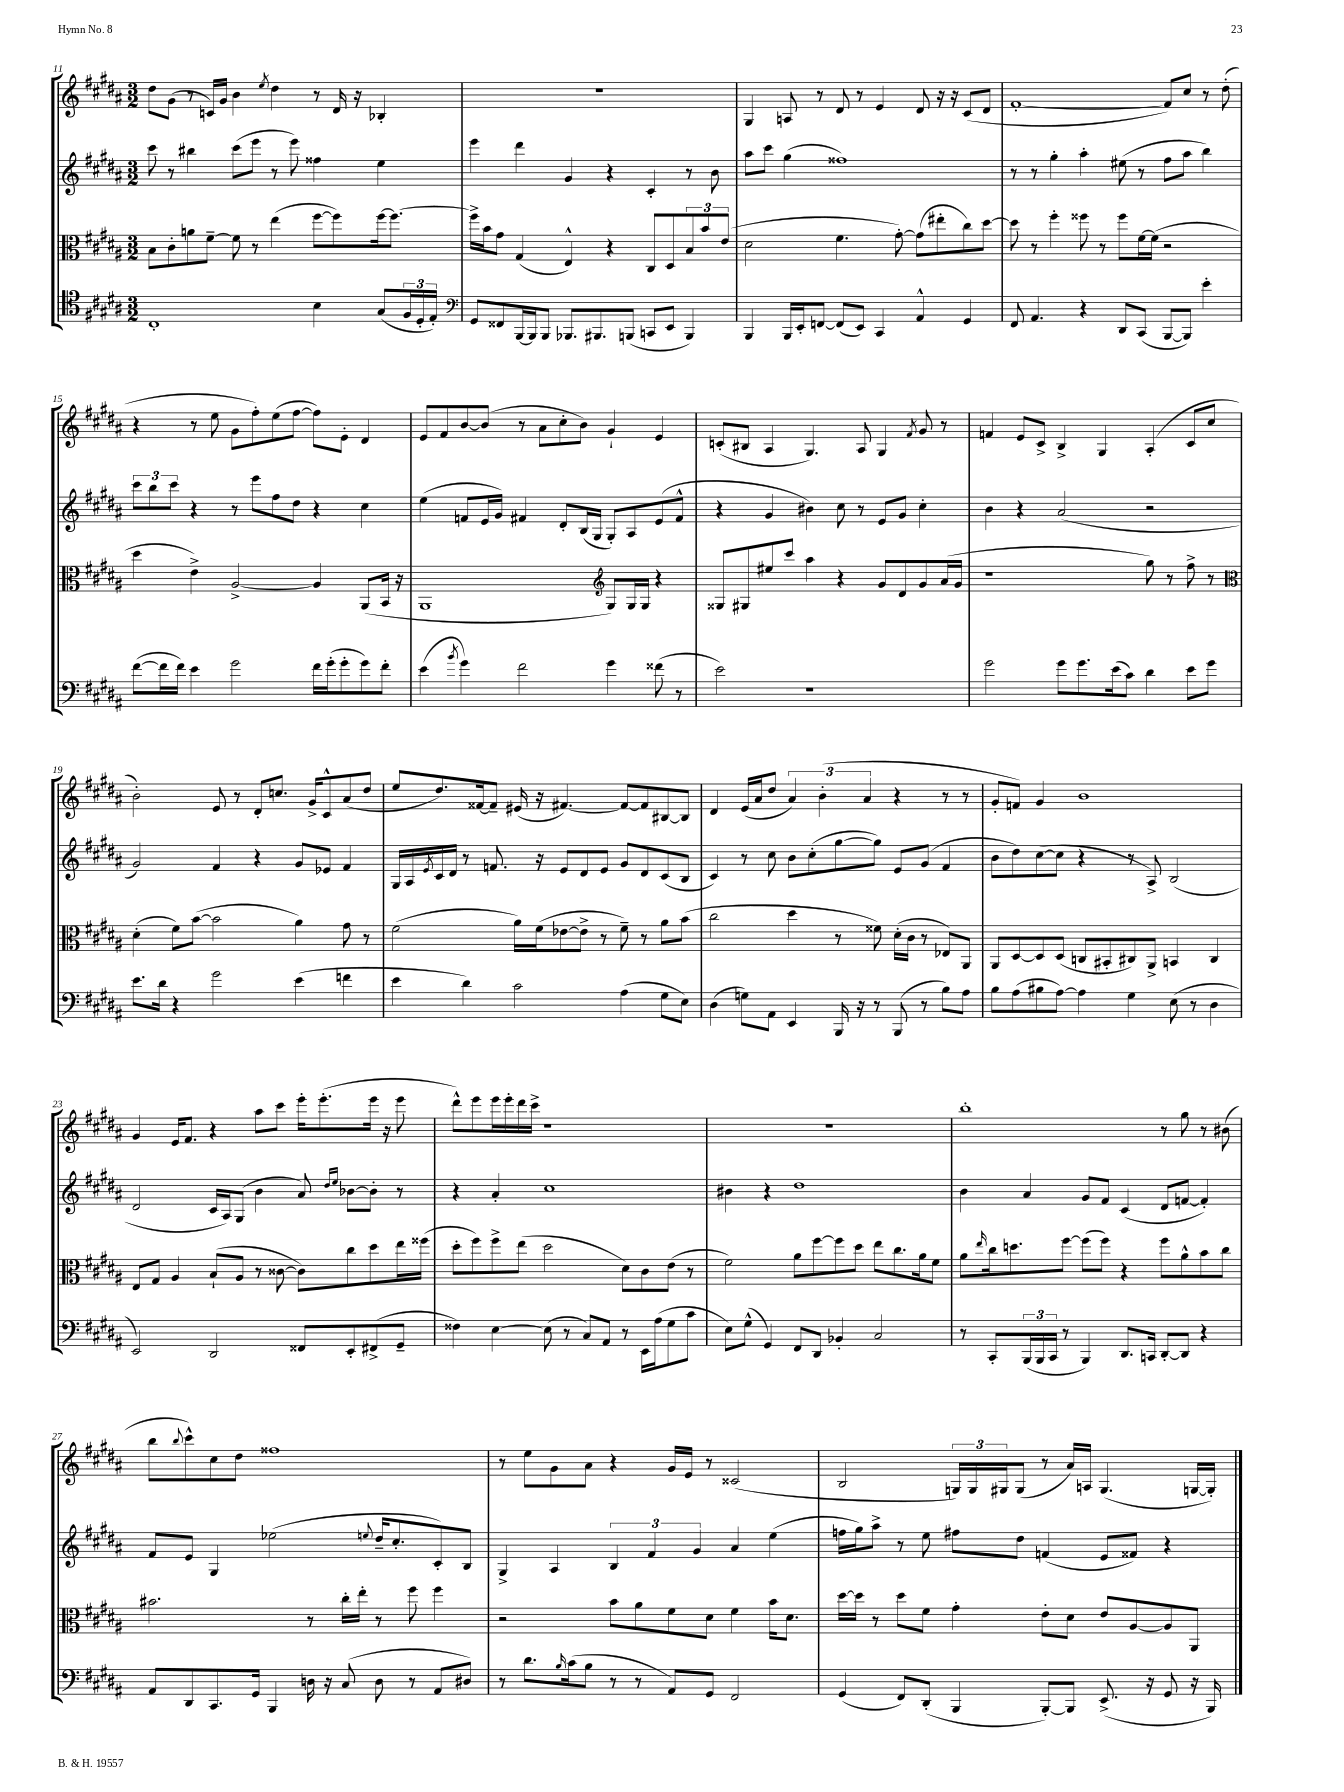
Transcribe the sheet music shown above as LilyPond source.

<<
\new StaffGroup <<
\new Staff = "s0" {
    \clef treble \key b \major \numericTimeSignature \time 3/2
    dis''8 gis'8( r8 c'16) gis'16 b'4 \acciaccatura { e''8 } dis''4 r8 dis'16 r16 bes4-. |
    R1. |
    gis4 a8 r8 dis'8 r8 e'4 dis'8 r16 r16 cis'8( dis'8 |
    fis'1~-. fis'8) cis''8 r8 dis''8-.( |
    r4 r8 e''8 gis'8 fis''8-.) e''8( fis''8~ fis''8) e'8-. dis'4 |
    e'8 fis'8 b'8~ b'8( r8 ais'8 cis''8-. b'8) gis'4-! e'4 |
    c'8-.( bis8 ais4 gis4.) ais8 gis4 \acciaccatura { fis'8 } gis'8 r8 |
    f'4 e'8 cis'8-> b4-> gis4 ais4-.( cis'8 cis''8 |
    b'2-.) e'8 r8 dis'8-. c''8. gis'16-> cis'8-^ ais'8( dis''8 |
    e''8 dis''8.) fisis'16~ fisis'8-- eis'16( r16 fis'4.~) fis'8~ fis'8 bis8~ bis8 |
    dis'4 e'16( ais'16 dis''8 \tuplet 3/2 { ais'4) b'4-.( ais'4 } r4 r8 r8 |
    gis'8-. f'8) gis'4 b'1 |
    gis'4 e'16 fis'8. r4 ais''8 cis'''8 e'''16-. e'''8.-.( e'''16 r16 e'''8 |
    dis'''8-^) e'''8 e'''16 e'''16-. dis'''16 cis'''16-> r1 |
    R1. |
    b''1-. r8 gis''8 r8 bis'8( |
    b''8 \appoggiatura { b''8 } cis'''8-^) cis''8 dis''8 fisis''1 |
    r8 e''8 gis'8 ais'8 r4 gis'16 e'16 r8 cisis'2( |
    b2 \tuplet 3/2 { g16) g16 gis16 } gis8( r8 ais'16) a16 gis4.( g16~ g16-.) \bar "|." |
}
\new Staff = "s1" {
    \clef treble \key b \major \numericTimeSignature \time 3/2
    cis'''8 r8 bis''4 cis'''8( e'''8 r8 e'''8) fisis''4 e''4 |
    e'''4 dis'''4 gis'4 r4 cis'4-. r8 b'8 |
    ais''8 cis'''8 gis''4( fisis''1) |
    r8 r8 gis''4-. ais''4-. eis''8( r8 fis''8 ais''8 b''4) |
    \tuplet 3/2 { cis'''8 b''8 cis'''8 } r4 r8 e'''8 fis''8 dis''8 r4 cis''4 |
    e''4( f'8 e'16 gis'16) fis'4 dis'8-. b16( gis16 gis8-.) ais8 e'8( fis'8-^ |
    r4 gis'4 bis'4) cis''8 r8 e'8 gis'8 cis''4-. |
    b'4 r4 ais'2( r2 |
    gis'2) fis'4 r4 gis'8 ees'8 fis'4 |
    gis16 ais16 \acciaccatura { e'8 } cis'16 dis'16 r8 f'8. r16 e'8 dis'8 e'8 gis'8 dis'8 cis'8( b8 |
    cis'4) r8 cis''8 b'8 cis''8-.( gis''8~ gis''8) e'8 gis'8( fis'4 |
    b'8 dis''8) cis''8~( cis''8 r4 r8 ais8->) b2( |
    dis'2 cis'16 ais16) gis8( b'4 ais'8) \grace { dis''16 e''16 } bes'8~ bes'8-. r8 |
    r4 ais'4-. cis''1 |
    bis'4 r4 dis''1 |
    b'4 ais'4 gis'8 fis'8 cis'4( dis'8 f'8~ f'4-.) |
    fis'8 e'8 gis4 ees''2( \appoggiatura { e''8 } dis''16-- cis''8.-. cis'8-.) b8 |
    gis4-> ais4 \tuplet 3/2 { b4 fis'4 gis'4 } ais'4 e''4( |
    f''16 gis''16) ais''8-> r8 e''8 fis''8 dis''8 f'4( e'8 fisis'8) r4 \bar "|." |
}
\new Staff = "s2" {
    \clef alto \key b \major \numericTimeSignature \time 3/2
    b8 cis'8-. a'8 fis'8~-- fis'8 r8 e''4( fis''8~ fis''8) fis''16~ fis''8.~ |
    fis''16-> b'16 gis'8 gis4( e4-^) r4 cis8 dis8 \tuplet 3/2 { b8 b'8 e'8( } |
    dis'2 fis'4. gis'8~-.) gis'8( eis''8-. cis''8) dis''8~ |
    dis''8 r8 fis''4-. fisis''8 r8 fisis''8 fis'16~ fis'16( r2 |
    dis''4 e'4->) ais2~-> ais4 ais,8( b,16 r16 |
    ais,1 \clef treble gis8) gis16 gis16 r4 |
    gisis8 gis8 eis''8 cis'''8 ais''4 r4 gis'8 dis'8 gis'8 ais'16( gis'16 |
    r1 gis''8) r8 fis''8-> r8 |
    \clef alto dis'4-.( fis'8) b'8~( b'2 ais'4) gis'8 r8 |
    fis'2( ais'16) fis'16( ees'8~ ees'8-> r8 fis'8--) r8 ais'8 b'8( |
    cis''2 dis''4 r8 fisis'8) dis'16-.( cis'16 r8 ees8) ais,8 |
    ais,8 dis8~ dis8 dis8( c8 bis,8-. cis8) ais,8-> b,4 cis4 |
    e8 gis8 ais4 b8-!( ais8 r8 cisis'8~ cisis'8) cis''8 dis''8 e''16 fisis''16( |
    dis''8-. fis''8) fis''8-> e''8( dis''2 dis'8) cis'8 e'8( r8 |
    fis'2) ais'8 fis''8~ fis''8 dis''8 e''8 cis''8. ais'16 fis'8 |
    ais'8 \grace { e''16 } cis''16 d''8. fis''8~ fis''8( fis''8) r4 fis''8 ais'8-^ b'8 cis''8 |
    bis'2. r8 cis''16-. e''16-. r8 fis''8 fis''4 |
    r2 b'8 ais'8 fis'8 dis'8 fis'4 b'16 dis'8. |
    dis''16~ dis''16 r8 dis''8 fis'8 gis'4-. e'8-. dis'8 e'8 ais8~ ais8 ais,8 \bar "|." |
}
\new Staff = "s3" {
    \clef tenor \key b \major \numericTimeSignature \time 3/2
    cis1-. b4 gis8( \tuplet 3/2 { fis16 dis16-. e16-.) } |
    \clef bass gis,8 fisis,8 b,,16~ b,,16 b,,8 bes,,8. bis,,8. b,,8( c,8 e,8 b,,4) |
    b,,4 b,,16 e,16-. f,8~ f,8( e,8) cis,4 ais,4-^ gis,4 |
    fis,8 ais,4. r4 dis,8 cis,8( b,,8~ b,,8) e'4-. |
    fis'8~( fis'16 fis'16) e'4 gis'2 fis'16 gis'16-.( gis'8-. gis'8) fis'8-. |
    e'4( \acciaccatura { b'8 } gis'4) fis'2 gis'4 fisis'8( r8 |
    e'2) r1 |
    gis'2 gis'8 gis'8. e'16( cis'8) dis'4 e'8 gis'8 |
    e'8. dis'16 r4 gis'2 e'4( f'4 |
    e'4 dis'4) cis'2 ais4( gis8 e8) |
    dis4( g8) ais,8 e,4 b,,16 r16 r8 b,,8( r8 b8) ais8 |
    b8 ais8( bis8 ais8~) ais4 gis4 e8( r8 dis4 |
    e,2) dis,2 fisis,8 e,8-. fis,8->( gis,8-- |
    fisis4) e4~ e8( r8 cis8) ais,8 r8 e,16 ais16( gis8 cis'8 |
    e8) gis8-^( gis,4) fis,8 dis,8 bes,4-. cis2 |
    r8 cis,8-. \tuplet 3/2 { b,,16( b,,16 cis,16 } r8 b,,4) dis,8. c,16 dis,8~-. dis,8 r4 |
    ais,8 dis,8 cis,8. gis,16 b,,4 d16 r16 cis8( d8 r8 ais,8 dis8) |
    r8 dis'8. \grace { b16 } cis'16( b8 r8 r8 ais,8) gis,8 fis,2 |
    gis,4( fis,8) dis,8-.( b,,4 b,,8~-.) b,,8 e,8.->( r16 gis,8 r16 b,,16) \bar "|." |
}
>>
>>
\layout { \context { \Score currentBarNumber = #11 } }
